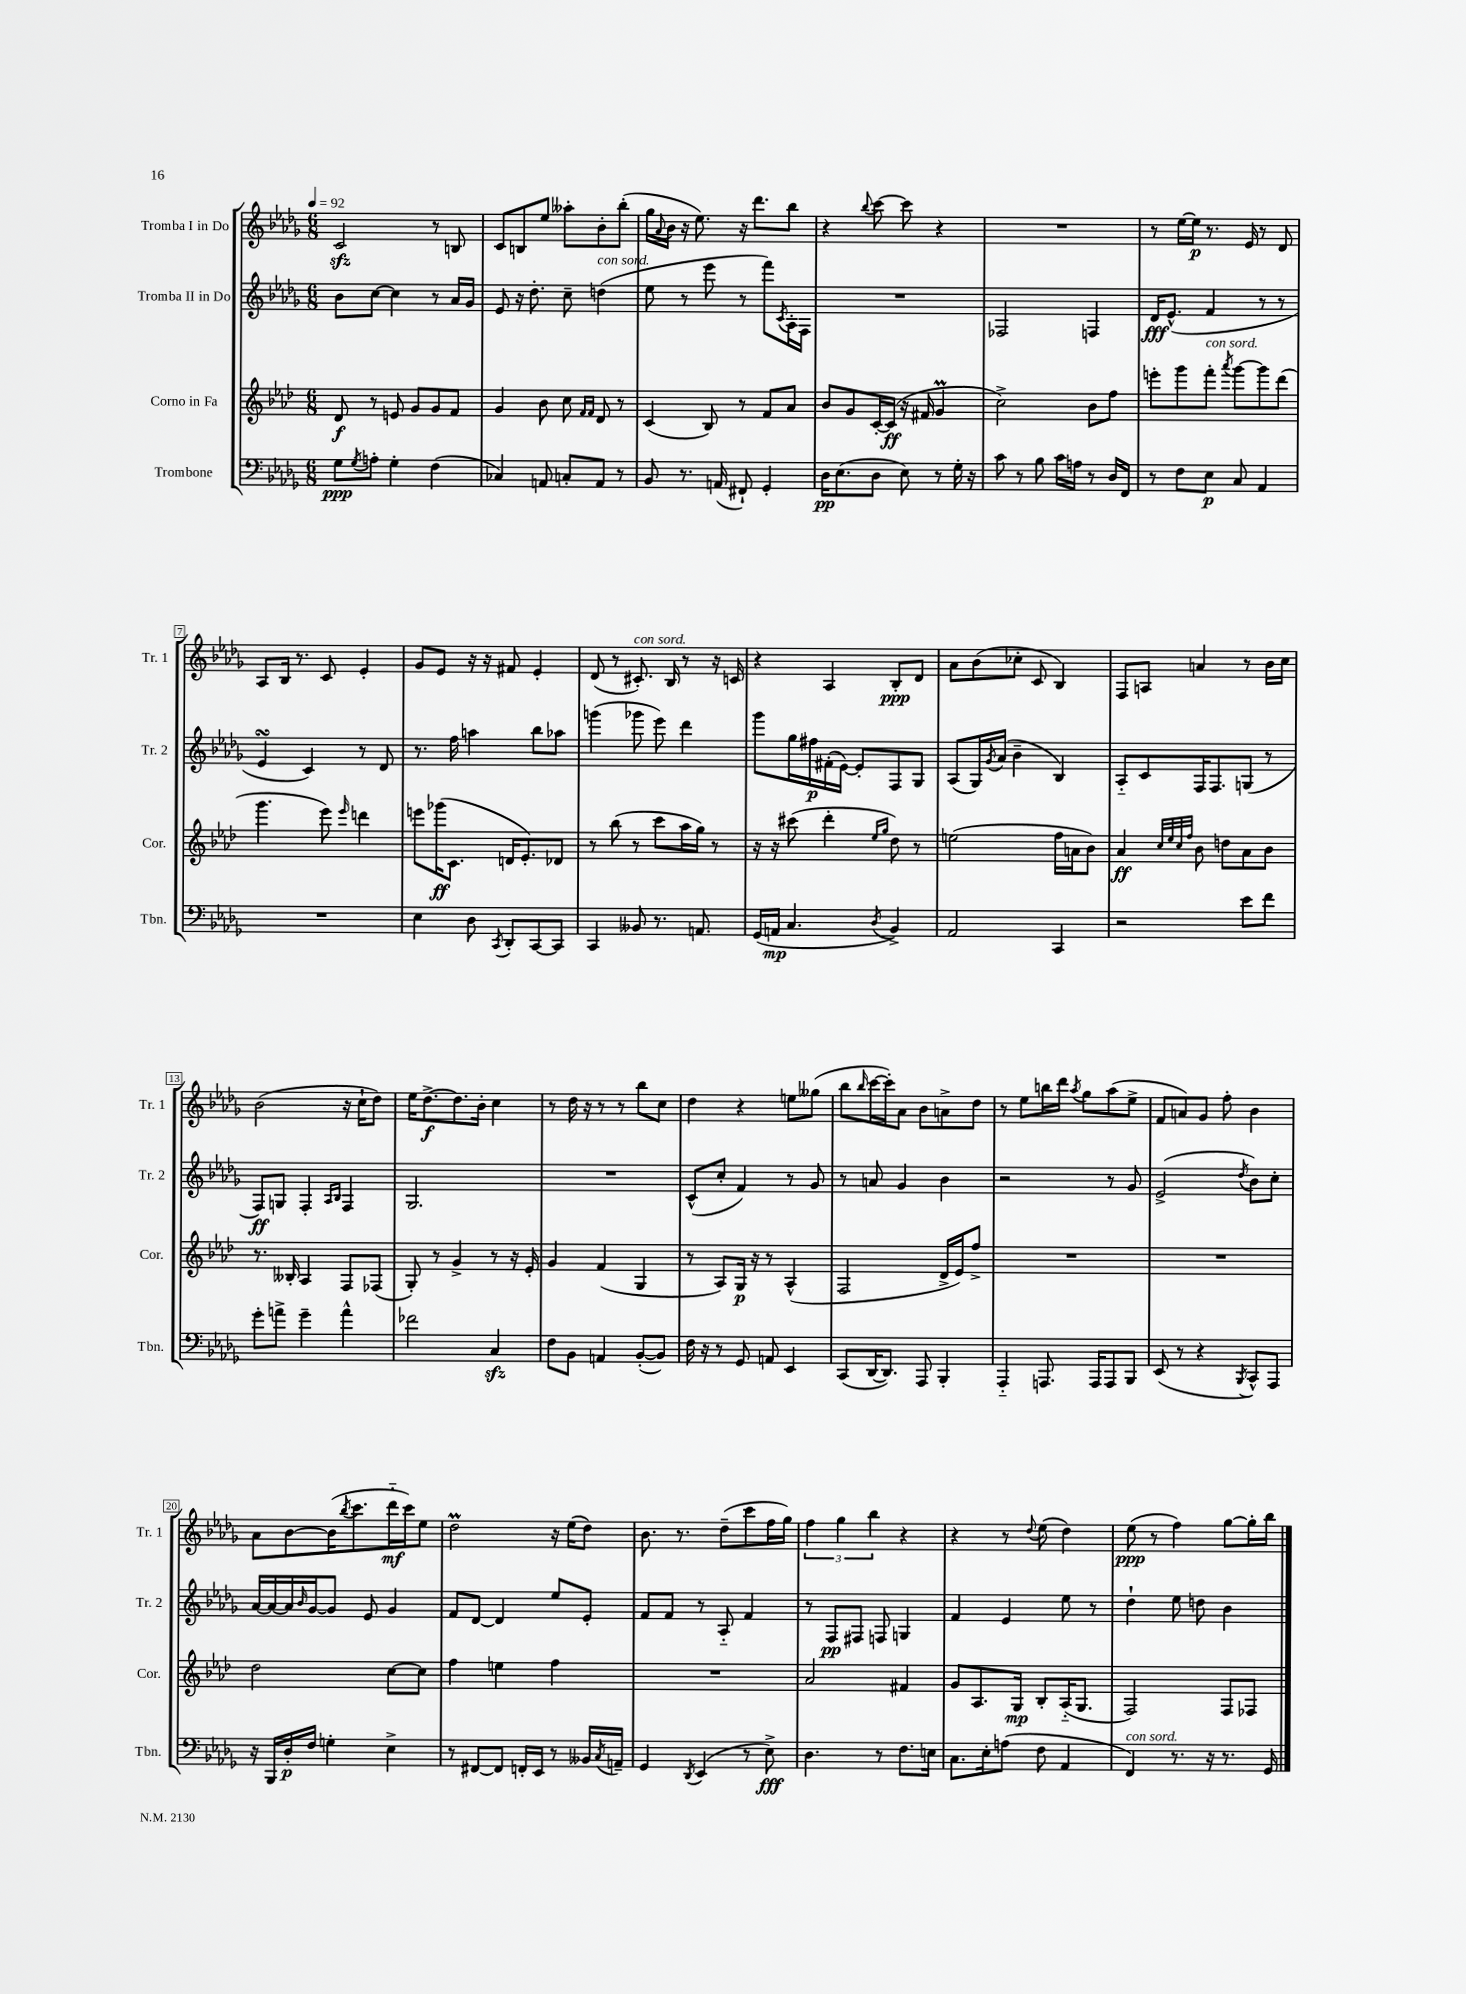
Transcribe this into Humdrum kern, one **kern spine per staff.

**kern	**kern	**kern	**kern
*staff4	*staff3	*staff2	*staff1
*clefF4	*clefG2	*clefG2	*clefG2
*k[b-e-a-d-g-]	*k[b-e-a-d-]	*k[b-e-a-d-g-]	*k[b-e-a-d-g-]
*M6/8	*M6/8	*M6/8	*M6/8
*MM92	*MM92	*MM92	*MM92
8G-	8d-	8b-	2c
8qG-	.	.	.
8A'	8r	[8cc	.
4G-'	8e	4cc]	.
.	8g	.	.
(4F	8g	8r	8r
.	8f	16a-	8B
.	.	16g-	.
=	=	=	=
4C-)	4g	8e-	8c
.	.	16r	8B
.	.	8.dd-'	.
8AA	8b-	.	8ee-
8C'	8cc	8cc~	8aa--'
.	16qqf	.	.
.	16qqf	.	.
8AA	8d-	(4dd	8b-'
8r	8r	.	(8bb-'
=	=	=	=
8BB-	(4c	8ee-	16gg-
.	.	.	8qqa-
.	.	.	16b-
8.r	.	8r	16r
.	.	.	8.ee-)
.	8B-)	8eee-	.
(16AA	.	.	.
8FF#`)	8r	8r	16r
.	.	.	8.ddd-
4GG-'	8f	8fff)	.
.	.	8qc	.
.	8a-	16A-'	8bb-
.	.	16F	.
=	=	=	=
16D-	8b-	2.r	4r
(8.E-	.	.	.
.	8g	.	.
.	.	.	8qqbb-
8D-	[16c'	.	[8ccc
.	(16c]	.	.
8E-)	16r	.	8ccc]
.	16f#	.	.
8r	4g	.	4r
16G-'	.	.	.
16r	.	.	.
=	=	=	=
8c	2cc^)	2F-	2.r
8r	.	.	.
8B-	.	.	.
16c	.	.	.
16A	.	.	.
8r	8b-	4F	.
16D-	8ff	.	.
16FF	.	.	.
=	=	=	=
8r	8eee'	16d-	8r
.	.	(8.e-^^	.
8F	8ggg	.	[16ee-
.	.	.	16ee-]
8E-	8fff'	4f	8.r
.	8qaaa-	.	.
8C	[8ggg	.	.
.	.	.	16e-
4AA-	8ggg]	8r	8r
.	(8ddd-	8r	8d-
=	=	=	=
2.r	4.ggg	4e-	8A-
.	.	.	16B-
.	.	.	8.r
.	.	4c)	.
.	8eee-)	.	8c
.	16qqeee-	.	.
.	4ddd	8r	4e-'
.	.	8d-	.
=	=	=	=
4E-	8eee	8.r	8g-
.	(16ggg-	.	8e-
.	8.c	16ff	.
8D-	.	4aa	16r
.	.	.	16r
8qCC	.	.	.
8DD-'	16d	.	8f#
.	8.e-')	.	.
[8CC	.	8bb-	4e-'
8CC]	8d-	8aa-	.
=	=	=	=
4CC	8r	(4ggg	(8d-
.	(8bb-	.	8r
8BB--	8r	8ggg-	8.c#')
8.r	8ccc	8eee-)	.
.	.	.	16B-
.	16aa-	4ddd-	8r
8.AA	16gg)	.	.
.	8r	.	16r
.	.	.	16c
=	=	=	=
(16GG-	16r	8ggg-	4r
16AA	16r	.	.
4.C	(8ccc#	16gg-	.
.	.	16ff#	.
.	4ddd-'	(16f#'	4A-
.	.	[16e-)	.
.	.	8e-']	.
.	16qqee-	.	.
8qD-	16qqgg	.	.
4BB-^)	8dd-)	8F	8B-'
.	8r	8G-	8d-
=	=	=	=
2AA-	(2ee	(8A-	8a-
.	.	16G-)	(8b-
.	.	8qg-	.
.	.	(16a-	.
.	.	4b-~	8cc-'
.	.	.	8c
4CC	16ff	4B-)	4B-)
.	16a	.	.
.	8b-)	.	.
=	=	=	=
2r	4a-	8A-'~	8F
.	.	8c	8A
.	32qqcc	.	.
.	32qqee-	.	.
.	32qqcc	.	.
.	32qqff	.	.
.	8b-	16F	4a
.	.	8.F	.
.	8dd	.	.
8e-	8a-	(8G	8r
8f	8b-	8r	16b-
.	.	.	16cc
=	=	=	=
8g-'	8.r	8F)	(2b-
8a^	.	8G	.
.	16B--'	.	.
4g-~	4A-	4F'	.
.	.	16qqA-	.
.	.	16qqB-	.
4a^^	8F	4F	16r
.	.	.	16cc`
.	(8F-	.	8dd-)
=	=	=	=
2f-	8G')	2.G-	16ee-
.	.	.	[8.dd-^
.	8r	.	.
.	4g^	.	8.dd-]
.	.	.	16b-'
4C	8r	.	4cc
.	16r	.	.
.	16e-'	.	.
=	=	=	=
8F	4g	2.r	8r
8BB-	.	.	16dd-
.	.	.	16r
4AA	(4f	.	8r
.	.	.	8r
([8BB-'	4G	.	8bb-
8BB-])	.	.	8cc
=	=	=	=
16F	8r	(8c^^	4dd-
16r	.	.	.
8r	8A-)	8cc'	.
8GG-	16G	4f)	4r
.	16r	.	.
8AA	8r	.	.
4EE-	(4A-^^	8r	8ee
.	.	8g-	(8gg--
=	=	=	=
(8CC	2F	8r	8bb-
.	.	.	16qqbb-
[16DD-	.	8a	[16ccc
8.DD-])	.	.	16ccc'])
.	.	4g-	8a-
8AAA-	.	.	8b-
4BBB-'	16d-^	4b-	8a^
.	16e-)	.	.
.	8ff^	.	8dd-
=	=	=	=
4AAA-'~	2.r	2r	8r
.	.	.	8ee-
8.AAA	.	.	16bb
.	.	.	16ddd-
.	.	.	8qaa-
.	.	.	8gg-
16AAA	.	.	.
8AAA	.	8r	(8aa-
8BBB-	.	8g-	8ee-^
=	=	=	=
(8EE-	2.r	(2e-^	8f
8r	.	.	8a)
4r	.	.	8g-
.	.	.	8ff'
8qBBB-	.	8qdd-	.
8CC^^)	.	8b-)	4b-
8AAA-	.	8cc'	.
=	=	=	=
16r	2dd-	[16a-	8a-
16BBB-	.	16a-_	.
16D-'	.	16a-]	[8b-
.	.	16qqb-	.
16F	.	[16g-	.
4G'	.	8g-]	(16b-]
.	.	.	8qbb-
.	.	.	8.ccc
.	.	8e-	.
4E-^	[8cc	4g-	16ddd-'~
.	.	.	16ccc)
.	8cc]	.	8ee-
=	=	=	=
8r	4ff	8f	2dd-
[8FF#	.	[8d-	.
8FF#]	4ee	4d-]	.
16FF'	.	.	.
16EE-	.	.	.
8r	4ff	8ee-	16r
.	.	.	(16ee-
16BB--	.	8e-'	8dd-)
8qC	.	.	.
16AA~	.	.	.
=	=	=	=
4GG-	2.r	8f	8.b-
.	.	8f	.
.	.	.	8.r
8qDD-	.	.	.
(4EE-	.	8r	.
.	.	8A-'~	(8dd-~
8r	.	4f	8ccc
8E-^)	.	.	16ff
.	.	.	16gg-)
=	=	=	=
4.D-	2a-	8r	6ff
.	.	8F	.
.	.	.	6gg-
.	.	8F#	.
.	.	.	6bb-
8r	.	8F	.
8.F	4f#	4G	4r
16E	.	.	.
=	=	=	=
8.C	8g	4f	4r
.	8.A-	.	.
16E-'	.	.	.
(8A	.	4e-	8r
.	16G	.	.
.	.	.	8qqdd-
8F	8B-'	.	(8ee-
4AA-	(16A-'~	8ee-	4dd-)
.	8.G	.	.
.	.	8r	.
=	=	=	=
4FF)	2F)	4dd-`	(8ee-
.	.	.	8r
8.r	.	8ee-	4ff)
.	.	8dd	.
16r	.	.	.
8.r	8F	4b-	[8gg-
.	8F-	.	16gg-']
16GG-	.	.	16bb-
==	==	==	==
*-	*-	*-	*-
